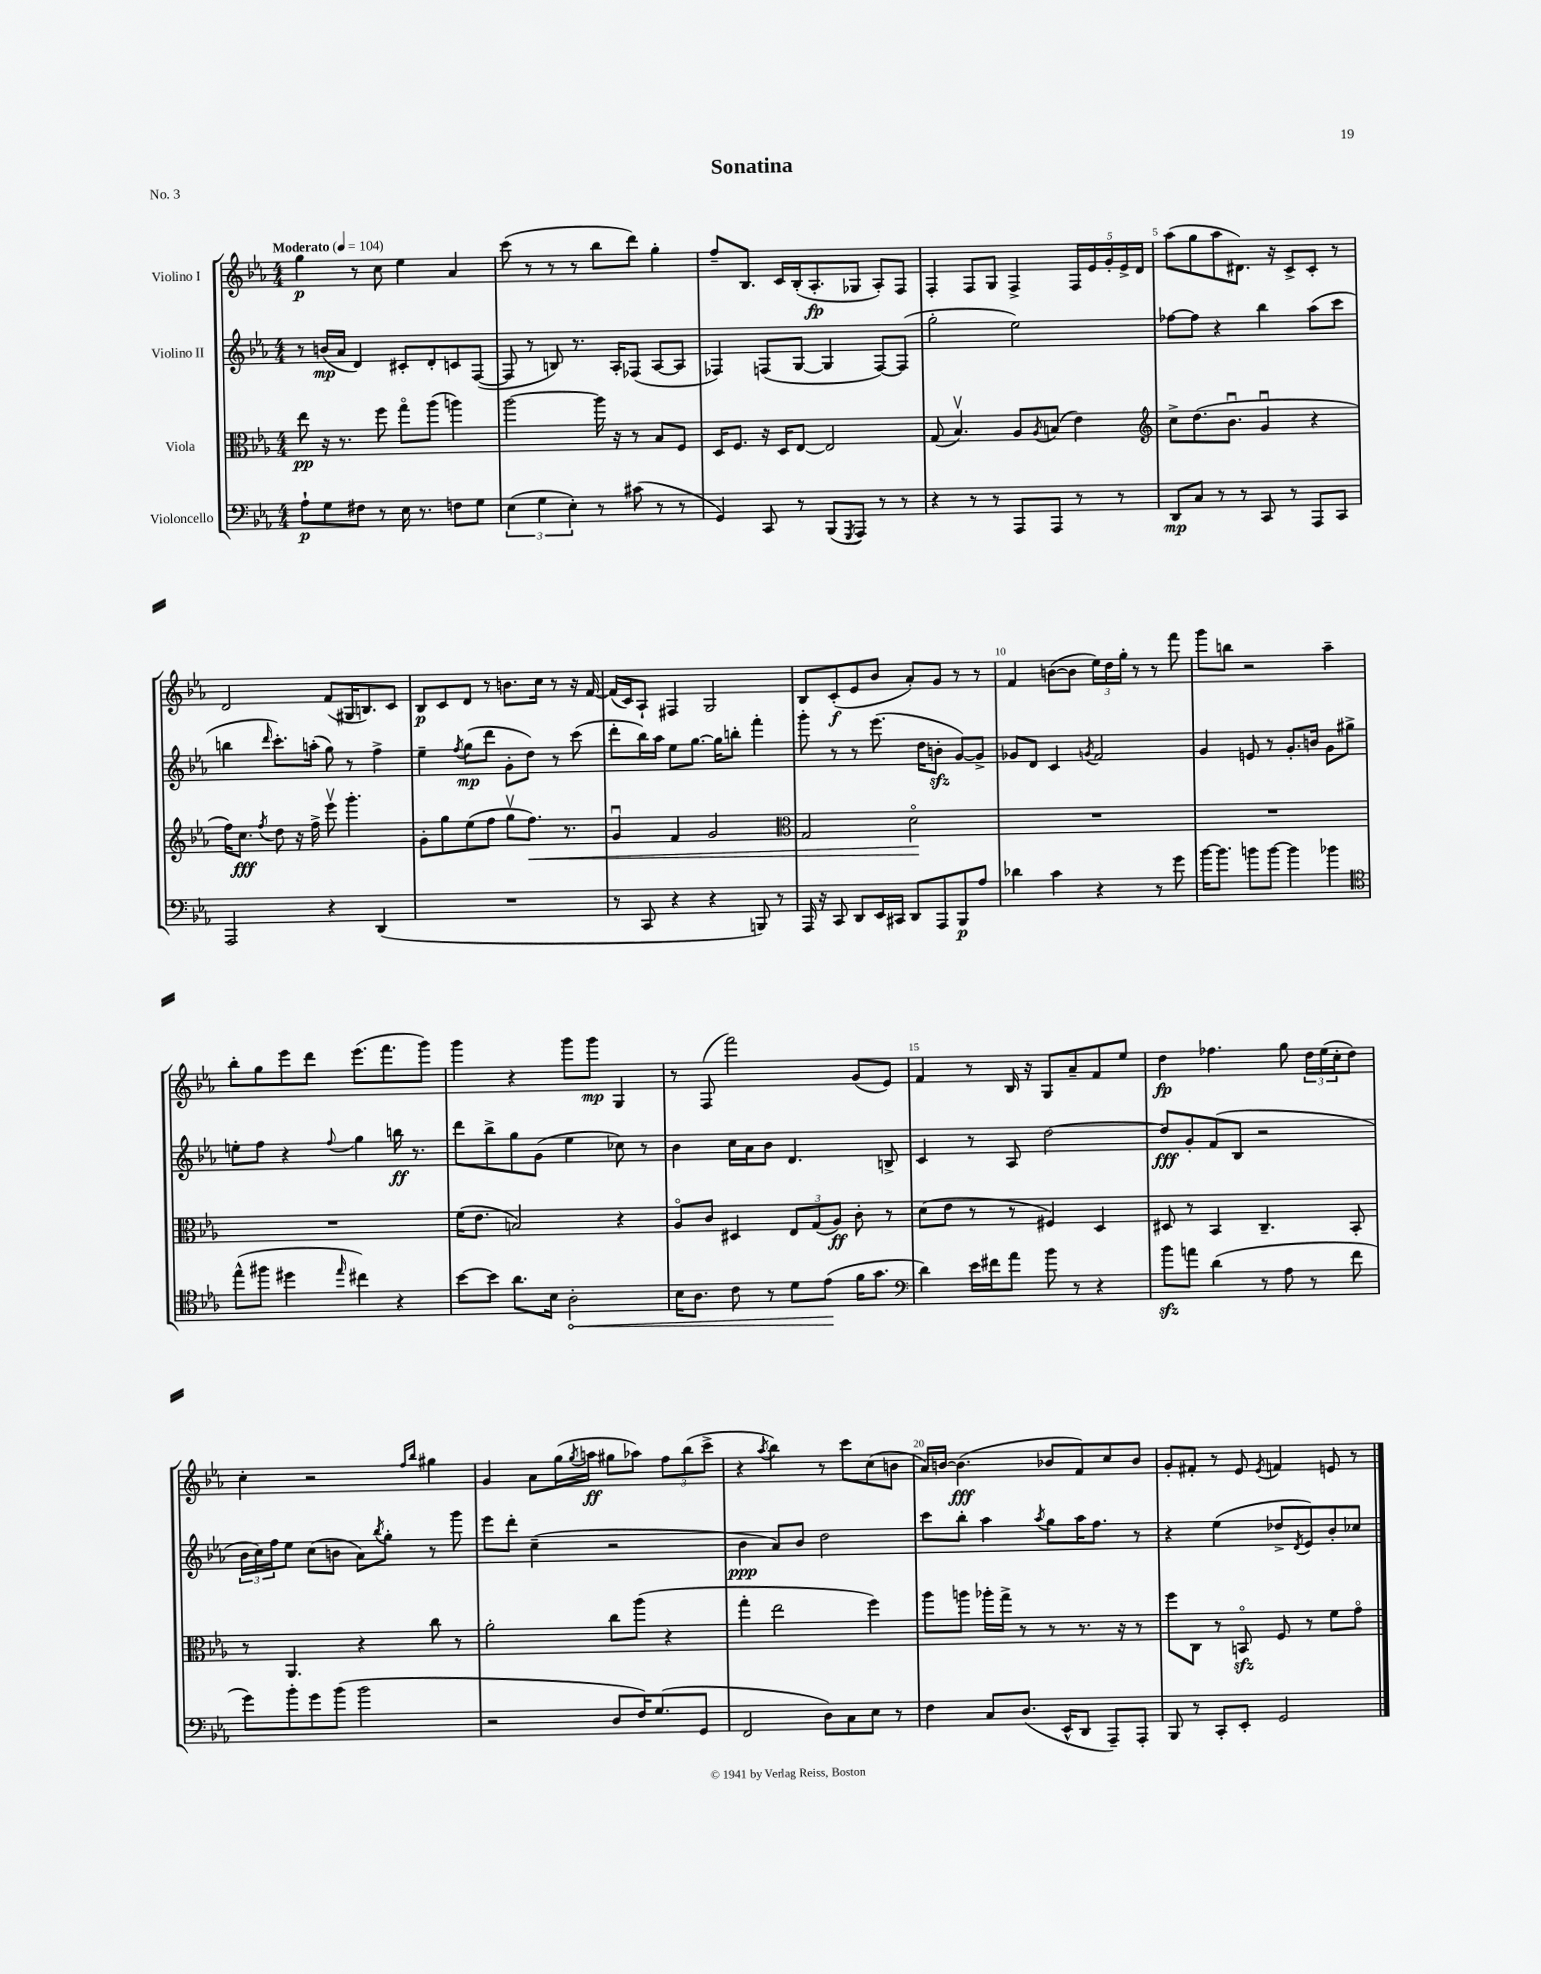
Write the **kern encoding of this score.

**kern	**dynam	**kern	**dynam	**kern	**dynam	**kern	**dynam
*part4	*part4	*part3	*part3	*part2	*part2	*part1	*part1
*staff4	*staff4	*staff3	*staff3	*staff2	*staff2	*staff1	*staff1
*I"Violoncello	*	*I"Viola	*	*I"Violino II	*	*I"Violino I	*
*clefF4	*	*clefC3	*	*clefG2	*	*clefG2	*
*k[b-e-a-]	*	*k[b-e-a-]	*	*k[b-e-a-]	*	*k[b-e-a-]	*
*M4/4	*	*M4/4	*	*M4/4	*	*M4/4	*
*MM104	*	*MM104	*	*MM104	*	*MM104	*
=1	=1	=1	=1	=1	=1	=1	=1
!	!	!	!	!	!	!LO:TX:a:B:t=Moderato	!
8A-`\L	p	8ee-\	pp	8r	.	4gg\	p
8G\	.	16r	.	(16bn/LL	mp	.	.
.	.	8.r	.	16a-/JJ	.	.	.
8F#X\J	.	.	.	4d/)	.	8r	.
8r	.	8ff\	.	.	.	8cc\	.
16E-\	.	8gg\L	.	8c#X'/L	.	4ee-\	.
8.r	.	.	.	.	.	.	.
.	.	(8aa-\J	.	8d'/	.	.	.
8Fn\L	.	4aan\)	.	8cn/	.	4a-/	.
8G\J	.	.	.	([8F/J	.	.	.
=2	=2	=2	=2	=2	=2	=2	=2
(6E-\	.	[2aa-\	.	8F/]	.	(8ccc\	.
.	.	.	.	8r	.	8r	.
6G\	.	.	.	.	.	.	.
.	.	.	.	8Bn/)	.	8r	.
6E-'\)	.	.	.	.	.	.	.
.	.	.	.	8.r	.	8r	.
8r	.	16aa-\]	.	.	.	8bb-\L	.
.	.	16r	.	16A-'/KL	.	.	.
(8c#X\	.	8r	.	(8F-X/J	.	8ddd\J)	.
8r	.	8B-/L	.	[8A-/L	.	4gg'\	.
8r	.	8F/J	.	8A-/J]	.	.	.
=3	=3	=3	=3	=3	=3	=3	=3
4GG/)	.	16D/KL	.	4F-X/)	.	8ff~/L	.
.	.	8.F/J	.	.	.	.	.
.	.	.	.	.	.	8.B-/J	.
8CC/	.	16r	.	(8Fn/L	.	.	.
.	.	16D/KL	.	.	.	16c/LL	.
8r	.	[8E-/J	.	[8G/J	.	(16B-'/J	.
.	.	.	.	.	.	8.A-'/	fp
(8BBB-/L	.	2E-/]	.	4G/]	.	.	.
8qGGG/	.	.	.	.	.	.	.
8AAA-/J)	.	.	.	.	.	8G-X/J	.
8r	.	.	.	[8F/L)	.	8A-'/L)	.
8r	.	.	.	(8F/J]	.	8F/J	.
=4	=4	=4	=4	=4	=4	=4	=4
4r	.	(8G/	.	2gg'\	.	4F'/	.
.	.	4.B-v/)	.	.	.	.	.
8r	.	.	.	.	.	8F/L	.
8r	.	.	.	.	.	8G/J	.
8AAA-/L	.	8A-/L	.	2ee-\)	.	4F^/	.
.	.	8qA-/	.	.	.	.	.
8AAA-/J	.	(8Bn/J	.	.	.	.	.
8r	.	4e-\)	.	.	.	20F/LL	.
.	.	.	.	.	.	20e-/	.
.	.	.	.	.	.	20g'/	.
8r	.	.	.	.	.	.	.
.	.	.	.	.	.	20e-^/	.
.	.	.	.	.	.	20d/JJ	.
=5	=5	=5	=5	=5	=5	=5	=5
*	*	*clefG2	*	*	*	*	*
8DD/L	mp	8cc^\L	.	[8ff-X\L	.	(8aa-\L	.
8C/J	.	(8.dd\	.	8ff-\J]	.	8gg\	.
8r	.	.	.	4r	.	8aa-\	.
.	.	8.b-u\J	.	.	.	.	.
8r	.	.	.	.	.	8.d#X\J)	.
8CC/	.	4gu/	.	4bb-\	.	.	.
.	.	.	.	.	.	16r	.
8r	.	.	.	.	.	8c^/L	.
8AAA-/L	.	4r	.	(8aa-\L	.	8c'/J	.
8CC/J	.	.	.	8ccc\J	.	8r	.
!!LO:LB:g=z
=6	=6	=6	=6	=6	=6	=6	=6
2AAA-/	.	16ff\KL)	.	4bbn\	.	2d/	.
.	.	8.cc\J	fff	.	.	.	.
.	.	8qff/	.	16qqddd/	.	.	.
.	.	8dd\	.	8.ccc'\L)	.	.	.
.	.	16r	.	.	.	.	.
.	.	16ff^\	.	(16aan'\Jk	.	.	.
4r	.	8eee-v\	.	8gg\)	.	(8f/L	.
.	.	4.ggg'\	.	8r	.	16G#X/K	.
.	.	.	.	.	.	8.Bn/)	.
(4DD/	.	.	.	4ff^\	.	.	.
.	.	.	.	.	.	8c/J	.
=7	=7	=7	=7	=7	=7	=7	=7
1r	.	8g'\L	.	4ee-~\	.	8B-/L	p
.	.	8gg\	.	.	.	8c/	.
.	.	.	.	8qff/	.	.	.
.	.	(8ee-\	.	(8gg\L	mp	8d/J	.
.	.	8ff\J	.	8ddd\J	.	8r	.
.	.	8ggv\L	.	8g'\L	.	8.bn\L	.
!	!	!	!LO:HP:b	!	!	!	!
.	.	8.ff\J)	<	8dd\J)	.	.	.
.	.	.	.	.	.	16cc\Jk	.
.	.	.	.	8r	.	8r	.
.	.	8.r	.	.	.	.	.
.	.	.	.	(8ccc\	.	16r	.
.	.	.	.	.	.	[16f/	.
=8	=8	=8	=8	=8	=8	=8	=8
8r	.	4gu/	.	8ddd'\L	.	(16f/LL]	.
.	.	.	.	.	.	16c/J)	.
8CC/	.	.	.	16bb-\L)	.	8A-`/J	.
.	.	.	.	16aa-\JJ	.	.	.
4r	.	4f/	.	8ee-\L	.	4F#X/	.
.	.	.	.	[8.gg\J	.	.	.
4r	.	2g/	.	.	.	2G/	.
.	.	.	.	16gg\KL]	.	.	.
.	.	.	.	8bbn'\J	.	.	.
8BBBn/)	.	.	.	4fff'\	.	.	.
8r	.	.	.	.	.	.	.
=9	=9	=9	=9	=9	=9	=9	=9
*	*	*clefC3	*	*	*	*	*
16AAA-/	.	2G/	.	8ggg'\	.	8B-/L	.
16r	.	.	.	.	.	.	.
8CC/	.	.	.	8r	.	(8c'/	f
8DD/L	.	.	.	8r	.	8e-/	.
16EE-/L	.	.	.	(8.eee-\	.	8b-/J	.
16CC#X/JJ	.	.	.	.	.	.	.
8DD/L	.	2d\	.	.	.	8a-'/L)	.
.	.	.	.	16dd\KL	.	.	.
8AAA-/	.	.	.	8bnzz'\J	.	8g/J	.
8BBB-/	p	.	.	[8g/L)	.	8r	.
8A-/J	.	.	.	8g^/J]	.	8r	.
.	.	.	[	.	.	.	.
=10	=10	=10	=10	=10	=10	=10	=10
4d-X\	.	1r	.	8g-X/L	.	4f/	.
.	.	.	.	8d/J	.	.	.
4c\	.	.	.	4c/	.	([8bn\L	.
.	.	.	.	.	.	8b\J]	.
.	.	.	.	8qgn/	.	.	.
4r	.	.	.	2f/	.	24ee-\LL)	.
.	.	.	.	.	.	24dd\	.
.	.	.	.	.	.	24gg'\JJ	.
.	.	.	.	.	.	8r	.
8r	.	.	.	.	.	8r	.
8g\	.	.	.	.	.	8fff\	.
=11	=11	=11	=11	=11	=11	=11	=11
[16b-\KL	.	1r	.	4g/	.	8ggg\L	.
8.b-\J]	.	.	.	.	.	.	.
.	.	.	.	.	.	8bbn\J	.
8bn\L	.	.	.	8en/	.	2r	.
[8b\J	.	.	.	8r	.	.	.
4b\]	.	.	.	8.g'/L	.	.	.
.	.	.	.	16bn/Jk	.	.	.
4b-X\	.	.	.	8g\L	.	4aa-~\	.
.	.	.	.	8gg#X^\J	.	.	.
!!LO:LB:g=z
=12	=12	=12	=12	=12	=12	=12	=12
*clefC4	*	*	*	*	*	*	*
(8ee-^^\L	.	1r	.	8een'\L	.	8bb-'\L	.
8ff#X\J	.	.	.	8ff\J	.	8gg\	.
4dd#X\	.	.	.	4r	.	8eee-\	.
.	.	.	.	.	.	8ddd\J	.
16qqee-/	.	.	.	8qqff/	.	.	.
4cc#X\)	.	.	.	4gg\	.	(8.eee-\L	.
.	.	.	.	.	.	8.fff\	.
4r	.	.	.	16bbn\	ff	.	.
.	.	.	.	8.r	.	.	.
.	.	.	.	.	.	8ggg\J)	.
=13	=13	=13	=13	=13	=13	=13	=13
[8b-\L	.	(16f\KL	.	8ddd\L	.	4ggg\	.
.	.	8.e-\J	.	.	.	.	.
8b-\J]	.	.	.	8bb-^\	.	.	.
8.a-\L	.	2Bn/)	.	8gg\	.	4r	.
.	.	.	.	(8g\J	.	.	.
16B-\Jk	.	.	.	.	.	.	.
!	!LO:HP:b	!	!	!	!	!	!
2A-'\	<	.	.	4ee-\	.	8ggg\L	.
.	.	.	.	.	.	8ggg\J	mp
.	.	4r	.	8cc-X\)	.	4G/	.
.	.	.	.	8r	.	.	.
=14	=14	=14	=14	=14	=14	=14	=14
16B-\KL	.	8A-/L	.	4b-\	.	8r	.
8.A-\J	.	.	.	.	.	.	.
.	.	8c/J	.	.	.	(8F/	.
8c\	.	4D#X/	.	16cc\LL	.	2fff\)	.
.	.	.	.	16a-\J	.	.	.
8r	.	.	.	8b-\J	.	.	.
8d\L	.	12E-/L	.	4.d/	.	.	.
.	.	(12G/	.	.	.	.	.
(8e-\J	.	.	.	.	.	.	.
.	.	12A-/J)	ff	.	.	.	.
16f\KL	[	8c'\	.	.	.	(8g/L	.
8.g\J	.	.	.	.	.	.	.
.	.	8r	.	8Bn^/	.	8e-/J)	.
=15	=15	=15	=15	=15	=15	=15	=15
*clefF4	*	*	*	*	*	*	*
4d\)	.	(8d\L	.	4c/	.	4f/	.
.	.	8e-\J	.	.	.	.	.
16e-\LL	.	8r	.	8r	.	8r	.
16f#X\J	.	.	.	.	.	.	.
8a-\J	.	8r	.	8A-/	.	16B-/	.
.	.	.	.	.	.	16r	.
8b-\	.	4F#X/)	.	[2dd\	.	8G/L	.
8r	.	.	.	.	.	8a-~/	.
4r	.	4D/	.	.	.	8f/	.
.	.	.	.	.	.	8ee-/J	.
=16	=16	=16	=16	=16	=16	=16	=16
8b-zz\L	.	8D#X/	.	8dd/L]	fff	4dd\	fp
8an\J	.	8r	.	8g'/	.	.	.
(4d\	.	4BB-/	.	(8f/	.	4.ff-X\	.
.	.	.	.	8B-/J	.	.	.
8r	.	4.C~/	.	2r	.	.	.
8A-\	.	.	.	.	.	8gg\	.
8r	.	.	.	.	.	24dd\LL	.
.	.	.	.	.	.	(24ee-\	.
.	.	.	.	.	.	24cc'\J	.
8f\	.	8BB-'/	.	.	.	8dd\J)	.
!!LO:LB:g=z
=17	=17	=17	=17	=17	=17	=17	=17
8g\L)	.	8r	.	24b-\LL	.	4cc'\	.
.	.	.	.	24cc\)	.	.	.
.	.	.	.	24ff\J	.	.	.
8b-'\	.	4.AA-/	.	8ee-\J	.	.	.
8g\	.	.	.	(8cc\L	.	2r	.
(8b-\J	.	.	.	8bn\J	.	.	.
2b-\	.	4r	.	8a-\L)	.	.	.
.	.	.	.	8qbb-/	.	.	.
.	.	.	.	8gg'\J	.	.	.
.	.	.	.	.	.	16qqff/LL	.
.	.	.	.	.	.	16qqbb-/JJ	.
.	.	8cc\	.	8r	.	4gg#X\	.
.	.	8r	.	8ggg\	.	.	.
=18	=18	=18	=18	=18	=18	=18	=18
2r	.	2a-'\	.	8eee-\L	.	4g/	.
.	.	.	.	8ddd'\J	.	.	.
.	.	.	.	(4cc~\	.	8a-\L	.
.	.	.	.	.	.	(16gg\L	.
.	.	.	.	.	.	8qgg/	.
.	.	.	.	.	.	16aan\JJ	ff
8D/L	.	8cc\L	.	2r	.	8gg#X\L	.
16F/K)	.	(8aa-\J	.	.	.	8aa-X\J)	.
(8.G/	.	.	.	.	.	.	.
.	.	4r	.	.	.	12ff\L	.
.	.	.	.	.	.	(12bb-\	.
8GG/J	.	.	.	.	.	.	.
.	.	.	.	.	.	12ccc^\J	.
=19	=19	=19	=19	=19	=19	=19	=19
2FF/	.	4gg'\	.	4b-\	ppp	4r	.
.	.	.	.	.	.	8qaa-/	.
.	.	2ee-\	.	8a-/L)	.	4bb-\)	.
.	.	.	.	8b-/J	.	.	.
8D\L)	.	.	.	2dd\	.	8r	.
8C\	.	.	.	.	.	8ccc\L	.
8E-\J	.	4ff\)	.	.	.	(8cc\	.
8r	.	.	.	.	.	8bn\J	.
=20	=20	=20	=20	=20	=20	=20	=20
4F\	.	8aa-\L	.	8ccc\L	.	16a-/LL)	.
.	.	.	.	.	.	[16bn/JJ	.
.	.	8aan\J	.	8bb-'\J	.	(4.b\]	fff
8C/L	.	16aa-X'\LL	.	4aa-\	.	.	.
.	.	16gg^\JJ	.	.	.	.	.
(8.D/J	.	8r	.	.	.	.	.
.	.	.	.	8qaa-/	.	.	.
.	.	8r	.	8gg\L	.	8b-X/L	.
16EE-^^/KL	.	.	.	.	.	.	.
8DD/J	.	8.r	.	16aa-\K	.	8f/)	.
.	.	.	.	8.ff\J	.	.	.
8AAA-~/L)	.	.	.	.	.	8cc/	.
.	.	16r	.	.	.	.	.
8AAA-'/J	.	8r	.	8r	.	8b-/J	.
=21	=21	=21	=21	=21	=21	=21	=21
8BBB-/	.	8ff\L	.	4r	.	8g'/L	.
8r	.	8C\J	.	.	.	8f#X'/J	.
8CC'/L	.	8r	.	(4ee-\	.	8r	.
8EE-'/J	.	8BBnzz/	.	.	.	8e-/	.
.	.	.	.	.	.	8qe-/	.
2GG/	.	8F/	.	8dd-X^/L	.	4fn/	.
.	.	.	.	8qd/	.	.	.
.	.	8r	.	8e-/)	.	.	.
.	.	8f\L	.	8b-'/	.	8en/	.
.	.	8g\J	.	8cc-X/J	.	8r	.
==	==	==	==	==	==	==	==
*-	*-	*-	*-	*-	*-	*-	*-
